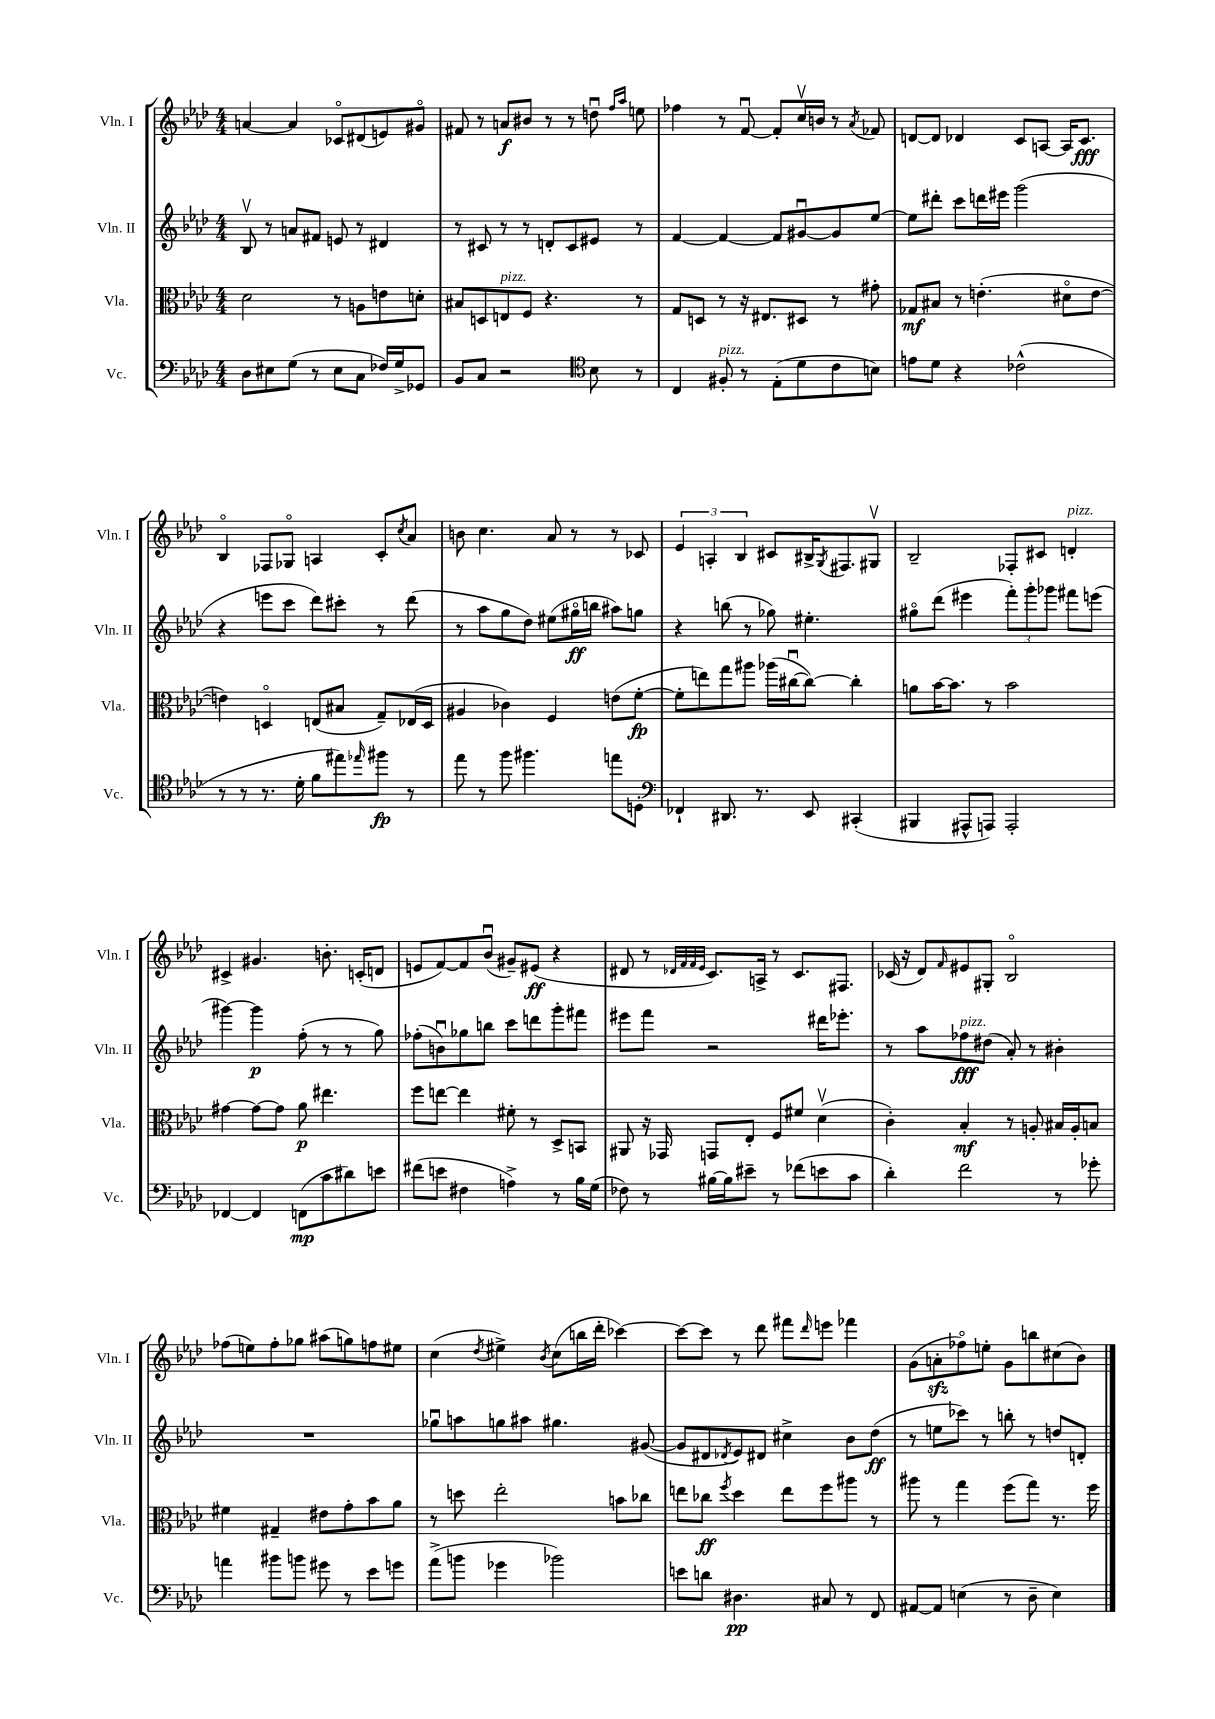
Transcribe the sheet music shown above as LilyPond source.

<<
\new StaffGroup <<
\new Staff = "s0" \with { instrumentName = "Vln. I" shortInstrumentName = "Vln. I" } {
    \clef treble \key aes \major \numericTimeSignature \time 4/4
    a'4~ a'4 ces'8\flageolet dis'8( e'8) gis'8\flageolet |
    fis'8 r8 a'8\f bis'8 r8 r8 d''8\downbow \grace { f''16 aes''16 } e''8 |
    fes''4 r8 f'8~\downbow f'8-. c''16\upbow b'16 r8 \acciaccatura { aes'8 } fes'8 |
    d'8~ d'8 des'4 c'8 a8~ a16 c'8.\fff |
    bes4\flageolet fes8 ges8\flageolet a4 c'8-. \acciaccatura { c''8 } aes'8 |
    b'8 c''4. aes'8 r8 r8 ces'8 |
    \tuplet 3/2 { ees'4 a4-. bes4 } cis'8 bis16-> \acciaccatura { g8 } fis8. gis8\upbow |
    bes2-- fes8-. cis'8 d'4-.^\markup { \italic "pizz." } |
    cis'4-> gis'4. b'8.-. c'16-.( d'8 |
    e'8 f'8~) f'8 bes'8\downbow( gis'8--) eis'8\ff( r4 |
    dis'8 r8 \grace { des'32 f'32 f'32 ees'32 } c'8.) a16-> r8 c'8. fis8. |
    ces'16( r16 des'8) \grace { f'16 } eis'8 gis8-. bes2\flageolet |
    fes''8( e''8) fes''8-. ges''8 ais''8( g''8) f''8 eis''8 |
    c''4( \acciaccatura { des''8 } eis''4->) \acciaccatura { bes'8 } c''8( b''16 des'''16-. ces'''4~) |
    ces'''8~ ces'''8 r8 des'''8 fis'''8 \grace { des'''16 } e'''8 fes'''4 |
    g'8( a'8-.\sfz fes''8\flageolet) e''8-. g'8 b''8 cis''8( bes'8) \bar "|." |
}
\new Staff = "s1" \with { instrumentName = "Vln. II" shortInstrumentName = "Vln. II" } {
    \clef treble \key aes \major \numericTimeSignature \time 4/4
    bes8\upbow r8 a'8 fis'8 e'8 r8 dis'4 |
    r8 cis'8 r8 r8 d'8-. cis'8 eis'8 r8 |
    f'4~ f'4~ f'8 gis'8~\downbow gis'8 ees''8~ |
    ees''8 dis'''8-. c'''8 d'''16 eis'''16 g'''2( |
    r4 e'''8 c'''8 des'''8) cis'''8-. r8 des'''8( |
    r8 aes''8 g''8 des''8) eis''8( gis''16\flageolet\ff b''16 ais''8) g''8 |
    r4 b''8( r8 ges''8) eis''4.-. |
    gis''8\flageolet des'''8( eis'''4 \tuplet 3/2 { f'''8-.) g'''8-. ges'''8 } fis'''8 e'''8( |
    gis'''4~) gis'''4\p f''8-.( r8 r8 g''8) |
    fes''8-.( b'8\downbow) ges''8 b''8 c'''8 d'''8 g'''8-. fis'''8 |
    eis'''8 f'''8 r2 dis'''16 ees'''8.-. |
    r8 aes''8 fes''8\fff^\markup { \italic "pizz." } dis''8( aes'8-.) r8 bis'4-. |
    R1 |
    ges''8\downbow a''8 g''8 ais''8 gis''4. gis'8~( |
    gis'8 dis'8 \acciaccatura { des'8 } ees'8) dis'8 cis''4-> bes'8 des''8\ff( |
    r8 e''8 ces'''8) r8 b''8-. r8 d''8 d'8-. \bar "|." |
}
\new Staff = "s2" \with { instrumentName = "Vla." shortInstrumentName = "Vla." } {
    \clef alto \key aes \major \numericTimeSignature \time 4/4
    des'2 r8 a8 e'8 d'8-. |
    bis8 d8 e8^\markup { \italic "pizz." } f8 r4. r8 |
    g8 d8 r8 r16 eis8. dis8 r8 gis'8-. |
    ges8\mf bis8 r8 e'4.-.( dis'8\flageolet e'8~ |
    e'4) d4\flageolet e8( bis8 g8--) ees16( d16 |
    ais4 ces'4) f4 e'8( f'8~-.\fp |
    f'8-. e''8) g''8 ais''8 aes''16( cis''16~\downbow cis''8~) cis''4-. |
    a'8 bes'16~ bes'8. r8 bes'2 |
    gis'4~ gis'8~ gis'8 aes'8\p eis''4. |
    f''8 e''8~ e''4 fis'8-. r8 des8-> b,8 |
    ais,8 r16 ges,16 g,8 ees8-. f8 fis'8 des'4\upbow( |
    c'4-.) bes4-.\mf r8 a8-. bis16 a16-. b8 |
    fis'4 gis4-- eis'8 g'8-. bes'8 aes'8 |
    r8 d''8 ees''2-. b'8 ces''8 |
    e''8 ces''8\ff \acciaccatura { f''8 } des''4 e''8 f''8 ais''8 r8 |
    ais''8 r8 g''4 f''8( g''8) r8. f''16 \bar "|." |
}
\new Staff = "s3" \with { instrumentName = "Vc." shortInstrumentName = "Vc." } {
    \clef bass \key aes \major \numericTimeSignature \time 4/4
    des8 eis8 g8( r8 eis8 c8 fes16) g16-> ges,8 |
    bes,8 c8 r2 \clef tenor bes8 r8 |
    c4 fis8-.^\markup { \italic "pizz." } r8 ees8-.( des'8 c'8 b8) |
    e'8 des'8 r4 ces'2-^( |
    r8 r8 r8. des'16-. f'8 eis''8) \grace { ees''16 } fis''8\fp r8 |
    ees''8 r8 f''8 fis''4. e''8 d8-. |
    \clef bass fes,4-! dis,8. r8. ees,8 cis,4-.( |
    bis,,4 ais,,8-^ a,,8) a,,2-. |
    fes,4~ fes,4 f,8\mp( c'8 dis'8) e'8 |
    fis'8( e'8 fis4 a4->) r8 bes16 g16( |
    fes8) r8 bis16~ bis16 eis'8-- r8 fes'8( e'8 c'8 |
    des'4-.) f'2 r8 ges'8-. |
    a'4 bis'8 b'8 gis'8 r8 ees'8 g'8 |
    aes'8->( b'8 ges'4 bes'2) |
    e'8 d'8 dis4.\pp cis8 r8 f,8 |
    ais,8~ ais,8 e4( r8 des8-- e4) \bar "|." |
}
>>
>>
\layout { \context { \Score \remove "Bar_number_engraver" } }
